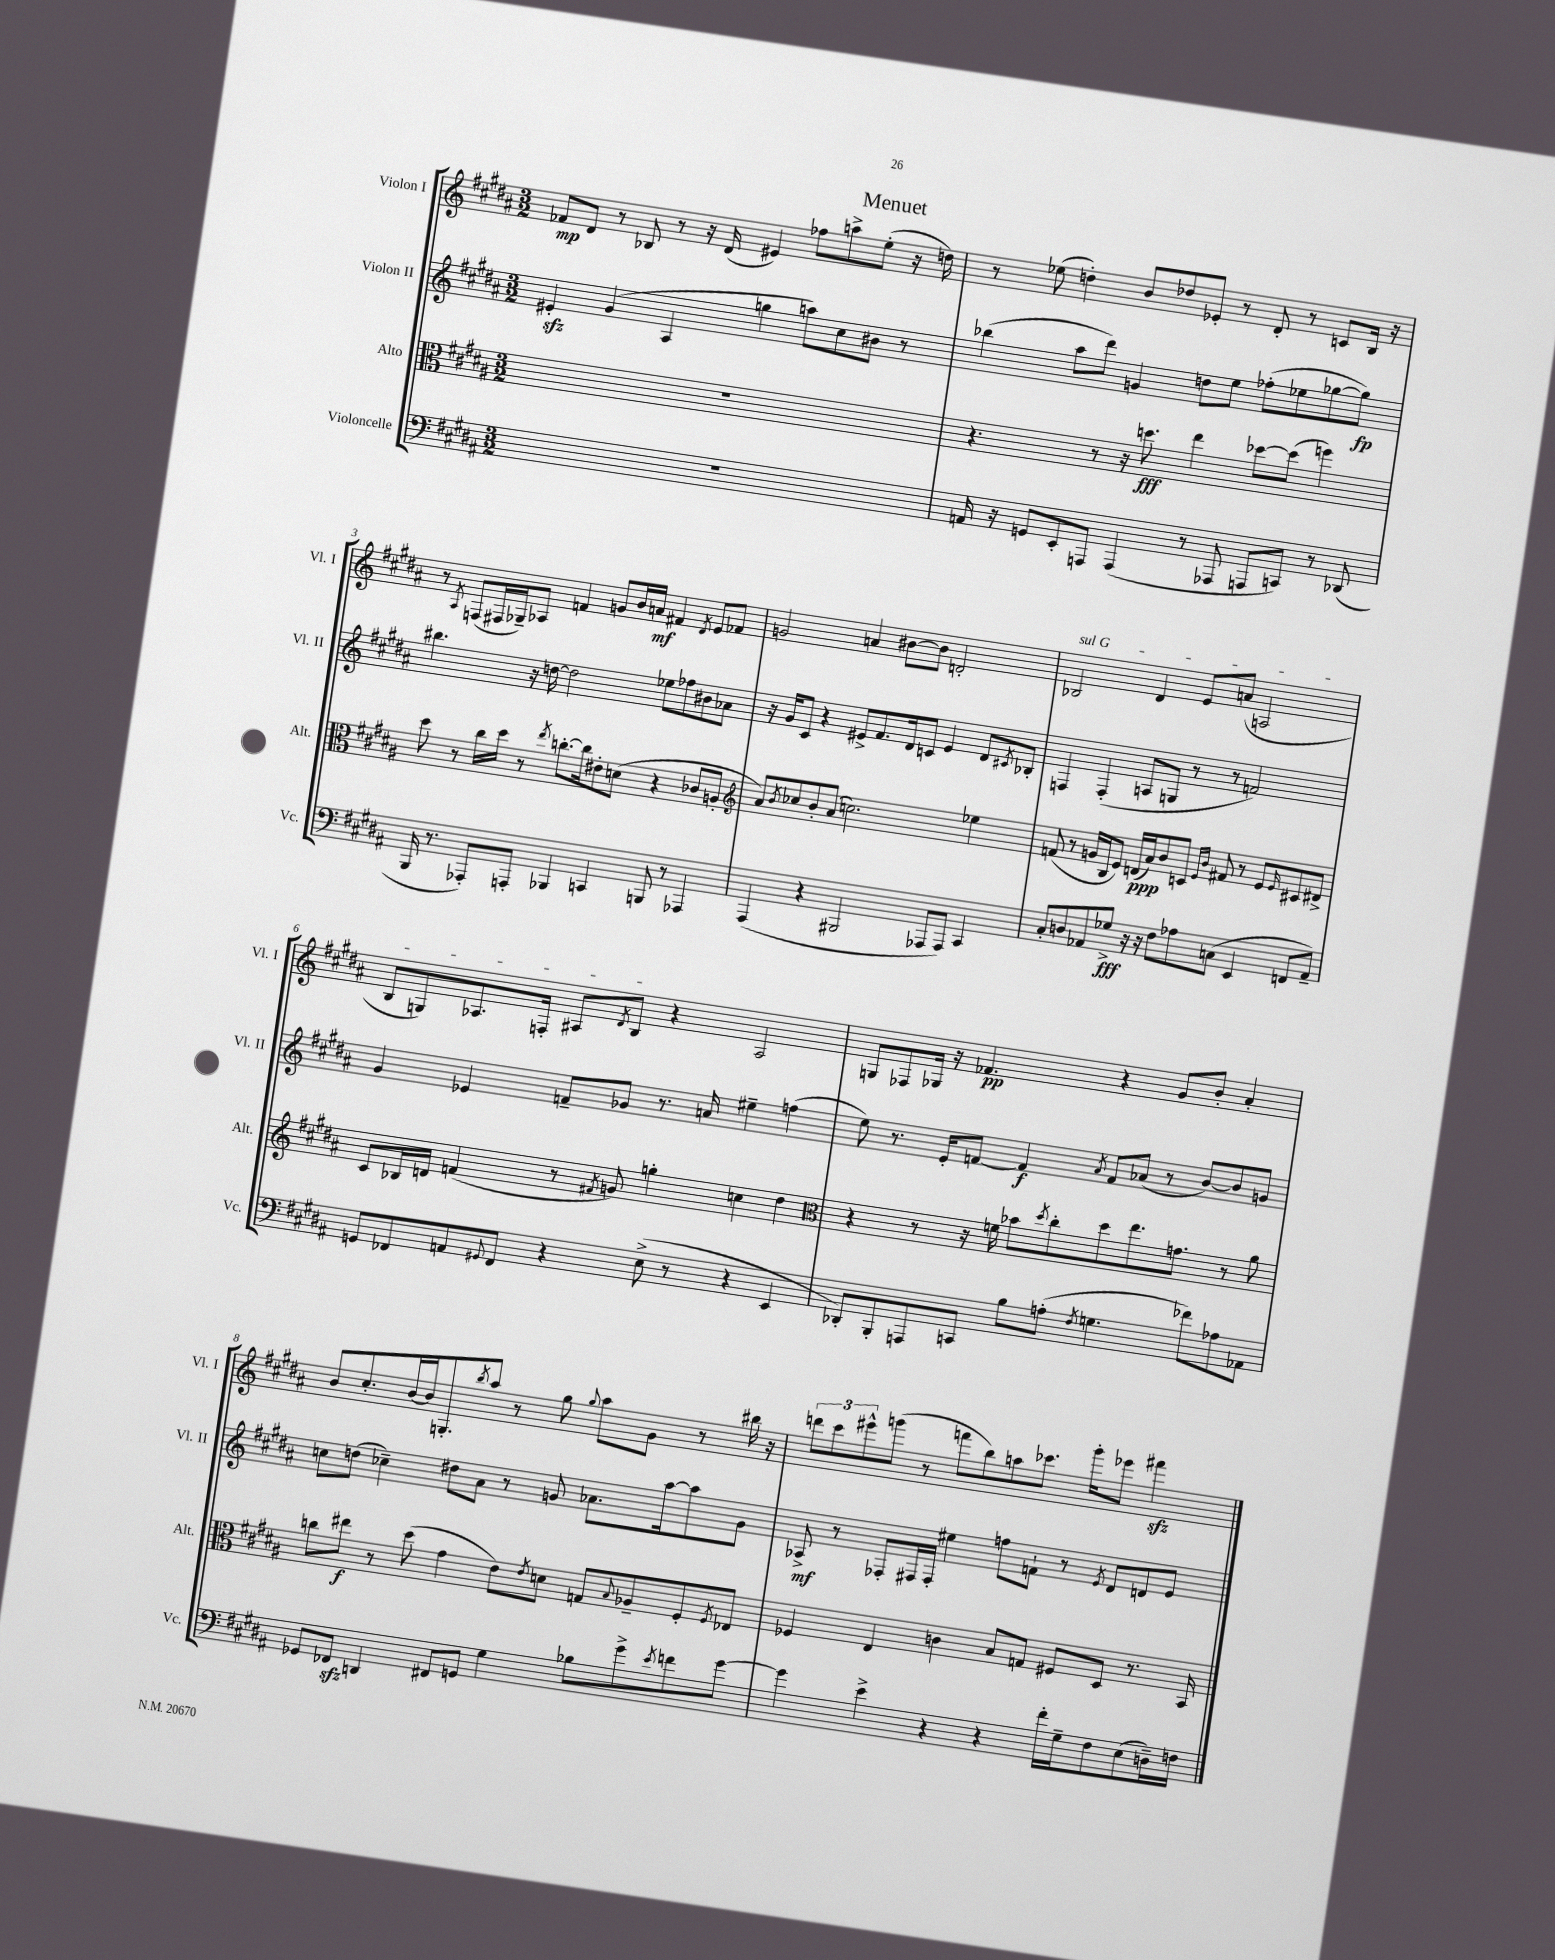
\header { title = "Menuet" }
<<
\new StaffGroup <<
\new Staff = "s0" \with { instrumentName = "Violon I" shortInstrumentName = "Vl. I" } {
    \clef treble \key b \major \numericTimeSignature \time 3/2
    fes'8\mp dis'8 r8 bes8 r8 r16 dis'16( eis'4) fes''8 a''8-> e''8-.( r16 d''16) |
    r8 ees''8( d''4-.) b'8 des''8 ees'8-. r8 dis'8-. r8 c'8 b16 r16 |
    r8 \acciaccatura { ais8 } f8( fis16 ges16--) aes8 f'4 g'8 b'16 a'16\mf fis'4 \acciaccatura { dis'8 } e'8 fes'8 |
    g'2 a'4 bis'8~ bis'8 d'2-. |
    \once \override TextSpanner.bound-details.left.text = \markup { \italic "sul G" } bes2\startTextSpan dis'4 e'8 a'8( a2 |
    b8 g8) aes8. f16-. ais8 \acciaccatura { dis'8 } b8\stopTextSpan r4 ais2 |
    g8 fes8 ges16 r16 fes'4.\pp r4 gis'8 b'8-. ais'4-. |
    b'8 cis''8.-. b'16~ b'16 g8.-. \acciaccatura { b''8 } ais''8 r8 gis''8 \appoggiatura { gis''8 } ais''8 gis'8 r8 bis''16 r16 |
    \tuplet 3/2 { d'''8 cis'''8 eis'''8-^ } g'''8( r8 f'''8 b''8) a''8 ces'''8. g'''16-. ees'''8 fis'''4\sfz \bar "|." |
}
\new Staff = "s1" \with { instrumentName = "Violon II" shortInstrumentName = "Vl. II" } {
    \clef treble \key b \major \numericTimeSignature \time 3/2
    eis'4-.\sfz gis'4( ais4 g''4 a''8) cis''8 bis'8 r8 |
    bes''4( ais''8 dis'''8) g'4 d''8 e''8 fes''8-.( ees''8 ges''8~ ges''8\fp) |
    bis''4. r16 d''16~ d''2 ees''8 fes''8 bis'8 aes'8 |
    r16 gis'16 cis'8 r4 eis'8-> fis'8. dis'16 c'8 eis'4 dis'8 \acciaccatura { cis'8 } bes8-. |
    f4 f4-.( a8 g8 r8 r8 f'2) |
    gis'4 ees'4 f'8-- ges'8 r8. a'16 eis''4-- f''4( |
    e''8) r8. e'16-. f'8~ f'4\f \acciaccatura { ais'8 } f'8 aes'8( r8 b'8~) b'8 g'8 |
    c''8 d''8( ces''4--) dis''8 ais'8 r8 g'8 aes'8. ais''16~ ais''8 g'8 |
    aes8->\mf r8 fes8-. fis16 fis16-. eis''4 f''8 f'8-! r8 \acciaccatura { e'8 } dis'8 d'8 e'8 \bar "|." |
}
\new Staff = "s2" \with { instrumentName = "Alto" shortInstrumentName = "Alt." } {
    \clef alto \key b \major \numericTimeSignature \time 3/2
    R1. |
    r4. r8 r16 d''8.\fff e''4 des''8~ des''8( f''4) |
    dis''8 r8 cis''16 dis''16 r8 \acciaccatura { e''8 } c''8.~-. c''16 eis'8-. d'8( r4 ces'8 a8-. |
    \clef treble ais'8) \acciaccatura { b'8 } ces''8 b'8-. ais'8( c''2.) ees''4 |
    f'8( r8 g'16 b16 e'8) d'16\ppp( ais'16) b'8 c'8 \grace { e'16 b'16 } fis'8 r8 e'8 \grace { e'16 } cis'8 dis'8-> |
    cis'8 bes16 d'16 f'4( r8 \acciaccatura { fis'8 } g'8) g''4-. c''4 dis''4 |
    \clef alto r4 r8 r16 f'16 bes'8 \acciaccatura { dis''8 } cis''8-. dis''8 e''8. g'8. r8 ais'8 |
    c''8 eis''8\f r8 dis''8( gis'4 e'8) \acciaccatura { e'8 } d'8 g8 \appoggiatura { b8 } aes8-- fis8-. \acciaccatura { fis8 } ees8 |
    fes4 e4 c'4 b8 g8 fis8 dis8 r8. b,16 \bar "|." |
}
\new Staff = "s3" \with { instrumentName = "Violoncelle" shortInstrumentName = "Vc." } {
    \clef bass \key b \major \numericTimeSignature \time 3/2
    R1. |
    a,16 r16 g,8 e,8-. a,,8 a,,4( r8 aes,,8 a,,8 c,8) r8 des,8( |
    b,,16 r8. aes,,8-.) a,,8-. bes,,4 c,4 b,,8 r8 aes,,4 |
    ais,,4( r4 bis,,2 aes,,8 aes,,8) cis,4 |
    cis8-. d8 aes,8 ges8->\fff r16 r16 fis8 aes8 c8( e,4 f,8 aes,8--) |
    g,8 fes,8 a,8 \appoggiatura { gis,8 } fes,8 r4 e8->( r8 r4 e,4 |
    des,8-.) b,,8-. a,,8 c,8 b8 a8-.( \acciaccatura { fis8 } g4. fes'8) aes8 aes,8 |
    ges,8 fes,8\sfz d,4 fis,8 g,8 gis4 bes8 gis'8-> \acciaccatura { e'8 } f'8 gis'8~ |
    gis'4 e'4-> r4 r4 fis'16-. gis16-- fis8 e8( d16--) f16 \bar "|." |
}
>>
>>
